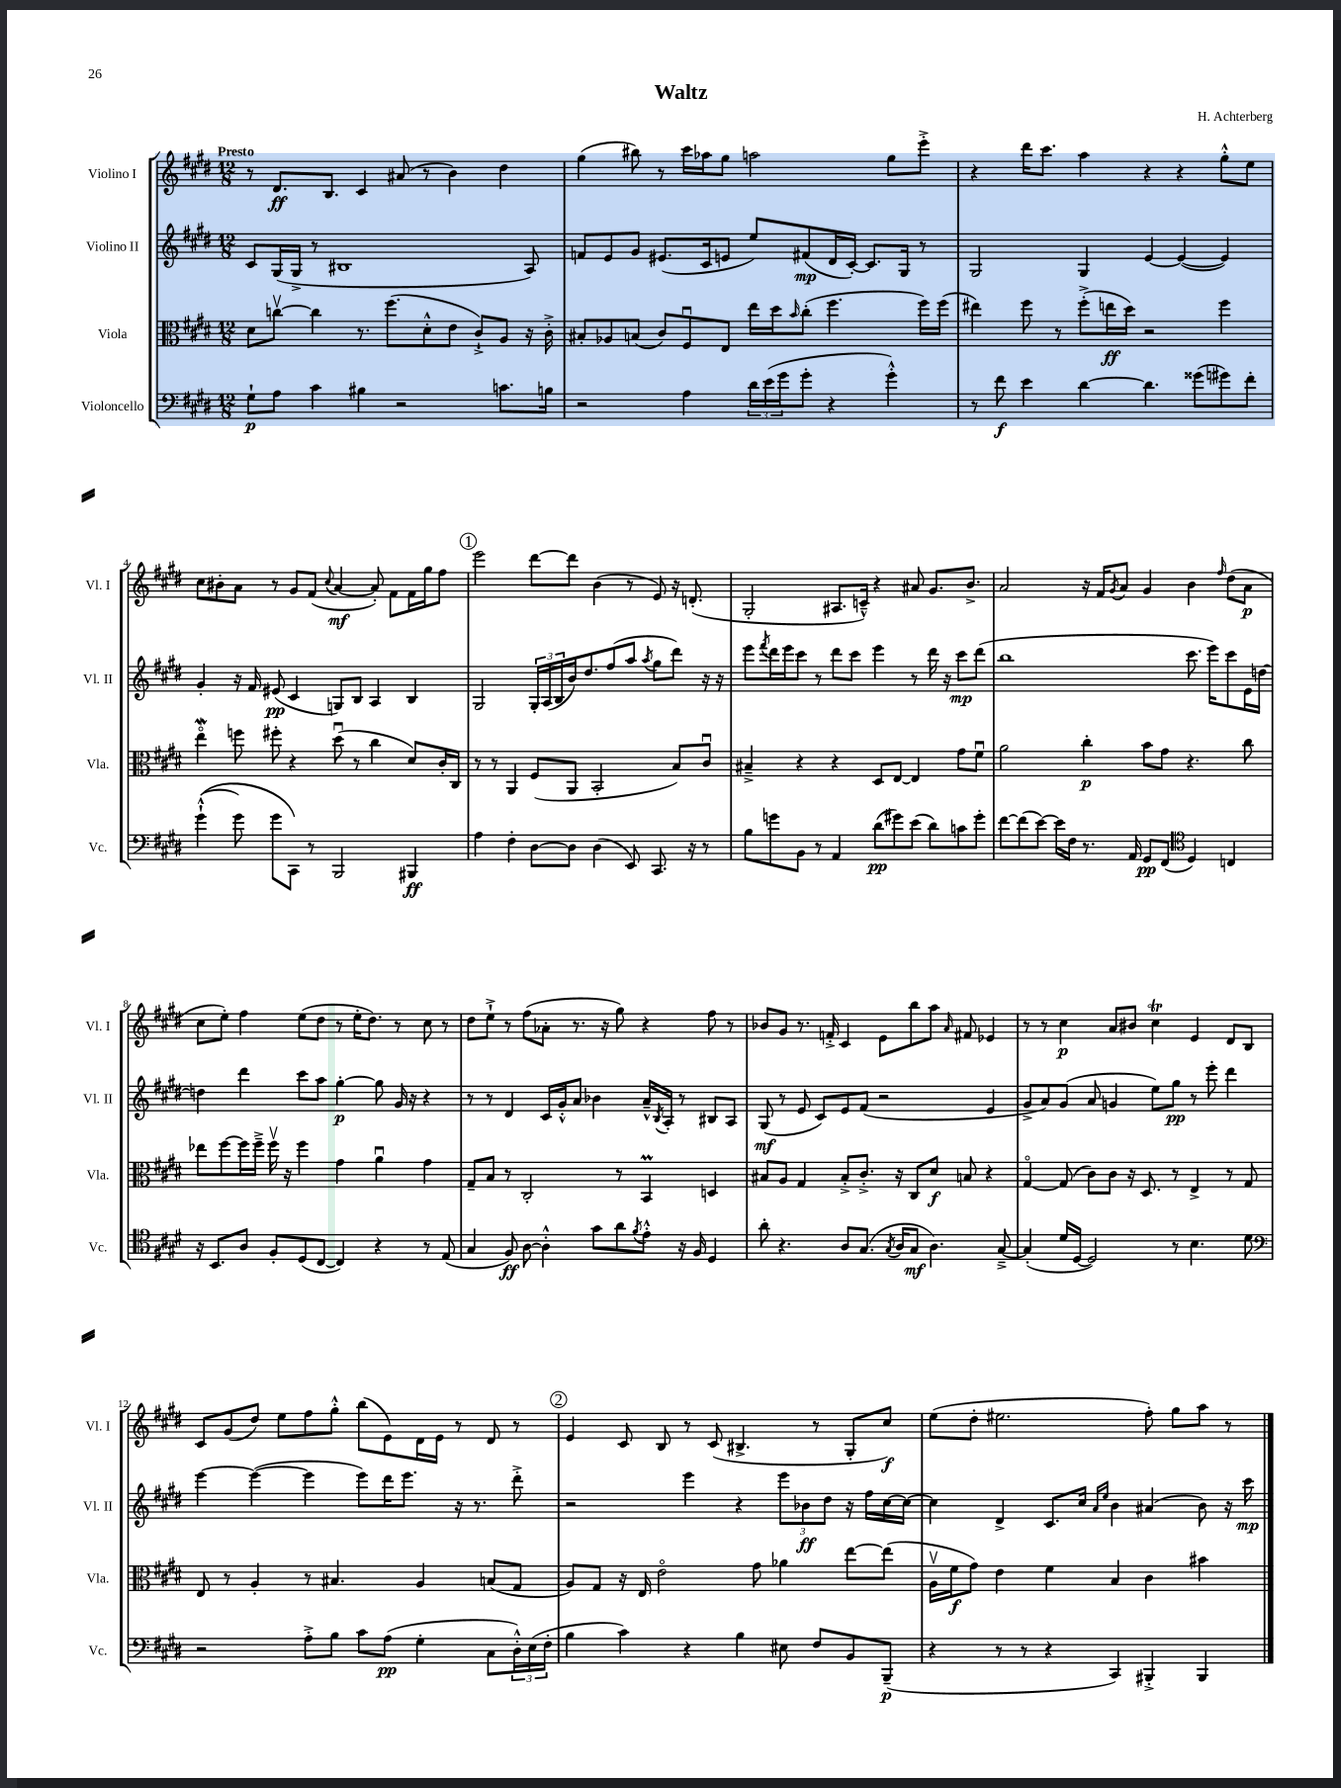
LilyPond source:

\header { title = "Waltz" composer = "H. Achterberg" }
<<
\new StaffGroup <<
\new Staff = "s0" \with { instrumentName = "Violino I" shortInstrumentName = "Vl. I" } {
    \clef treble \key e \major \numericTimeSignature \time 12/8 \tempo "Presto"
    r8 dis'8.\ff b8. cis'4 ais'8( r8 b'4) dis''4 |
    gis''4( bis''8) r8 cis'''16 aes''16 gis''8 a''2 gis''8 e'''8-.-> |
    r4 dis'''16 cis'''8. a''4 r4 r4 gis''8-.-^ e''8 |
    cis''8 bis'8-. a'8 r8 gis'8 fis'8( \appoggiatura { cis''8 } a'4~\mf a'8-.) fis'8 fis'16 gis''16 fis''8 |
    \mark \markup { \circle "1" } e'''2 dis'''8~ dis'''8 b'4( r8 e'8) r16 d'8.-.( |
    gis2-. ais8. c'16---^) r4 ais'8 gis'8. b'8.-> |
    a'2 r16 fis'16 \acciaccatura { gis'8 } a'8 gis'4 b'4 \grace { fis''16 } dis''8( a'8\p |
    cis''8 e''8-.) fis''4 e''8( dis''8 r8 e''16-. dis''8.) r8 cis''8 r8 |
    dis''8 e''8-!-> r8 fis''8( aes'8-. r8. r16 gis''8) r4 fis''8 r8 |
    bes'8 gis'8 r8. f'16-.-> cis'4 e'8 b''8 a''8 \grace { a'16 } fis'8 ees'4 |
    r8 r8 cis''4\p a'8 bis'8 cis''4\trill e'4 dis'8 b8 |
    cis'8 gis'8( dis''8) e''8 fis''8 gis''8-.-^ b''8( e'8) dis'16 e'16 r8 dis'8 r8 |
    \mark \markup { \circle "2" } e'4 cis'8 b8 r8 cis'8( bis4.-> r8 gis8-. cis''8\f) |
    e''8( dis''8-. eis''2. fis''8-.) gis''8 a''8 r8 \bar "|." |
}
\new Staff = "s1" \with { instrumentName = "Violino II" shortInstrumentName = "Vl. II" } {
    \clef treble \key e \major \numericTimeSignature \time 12/8
    cis'8 gis16( gis16-> r8 bis1 a8) |
    f'8 e'8 gis'8 eis'8.( cis'16 e'8 e''8) fis'8\mp( dis'16 cis'16~-.) cis'8. gis16 r8 |
    gis2 gis4 e'4~ e'4~( e'4) |
    gis'4-. r16 fis'16 eis'8\pp( cis'4 g8) b8 a4 b4 |
    \mark \markup { \circle "1" } gis2 \tuplet 3/2 { gis16-. a16( b16 } b'16) dis''8. fis''8( a''8 \acciaccatura { a''8 } gis''8 dis'''8) r16 r16 |
    e'''8 \acciaccatura { fis'''8 } dis'''16 e'''16 cis'''8 r8 dis'''8 cis'''8 e'''4 r8 dis'''16 r16 cis'''8\mp dis'''8( |
    b''1 cis'''8. e'''16) cis'''8 e'16 d''16~ |
    d''4 dis'''4 cis'''8 a''8 gis''4~-.\p gis''8 gis'16 r16 r4 |
    r8 r8 dis'4 cis'16 gis'16-.-^ a'8 bes'4 a'16---^ \acciaccatura { b8 } a16-. r8 bis8 a8 |
    gis8\mf( r8 e'8 cis'8) e'8 fis'8( r2 e'4 |
    gis'8-> a'8) gis'8( a'8 g'4 e''8) gis''8\pp r8 e'''8-. dis'''4 |
    e'''4~ e'''4~( e'''4 e'''8) dis'''16 e'''8. r16 r8. dis'''8-.-> |
    \mark \markup { \circle "2" } r2 e'''4 r4 \tuplet 3/2 { e'''8 bes'8\ff dis''8 } r16 fis''16 cis''16~ cis''16~ |
    cis''4 dis'4-> cis'8. cis''16 \grace { a'16 e''16 } b'4 ais'4( b'8) r16 cis'''16\mp \bar "|." |
}
\new Staff = "s2" \with { instrumentName = "Viola" shortInstrumentName = "Vla." } {
    \clef alto \key e \major \numericTimeSignature \time 12/8
    dis'8 c''8~\upbow c''4 r8. fis''8.( dis'8-.-^ e'8 cis'8-!->) a8 r16 cis'16-.-> |
    bis8-. aes8 b8( cis'8) fis8\downbow e8 e''16 dis''16 \grace { b'16 } cis''8-.( fis''4. fis''16) fis''16( |
    eis''4) fis''8 r8 fis''8-.->( e''16\ff dis''16) r2 fis''4 |
    e''4\flageolet\mordent f''8 fis''8-. r4 dis''8\downbow( r8 cis''4 dis'8) cis'16-. cis16 |
    \mark \markup { \circle "1" } r8 r8 a,4 fis8( a,8 b,2-. b8) cis'8\downbow |
    bis4---> r4 r4 dis8 e8~ e4 gis'8 fis'8\downbow |
    a'2 cis''4-.\p b'8 gis'8 r4. cis''8 |
    ees''8 fis''8~ fis''16 fis''16---> fis''16\upbow r16 fis''4 gis'4 a'4\downbow gis'4 |
    gis8-- b8 r8 cis2-. r8 b,4\prall d4 |
    bis8 a8 gis4 bis8-.-> cis'8.-.-> r16 cis8 dis'8\f b8 r4 |
    gis4~\flageolet gis8( cis'8) cis'8 r16 dis8. r8 e4-> r8 gis8 |
    e8 r8 a4-. r8 bis4. a4 b8( gis8 |
    \mark \markup { \circle "2" } a8) gis8 r16 e16 e'2\flageolet gis'8 aes'4 e''8~ e''8( |
    a16\upbow fis'16\f gis'8) e'4 fis'4 b4 cis'4 bis'4 \bar "|." |
}
\new Staff = "s3" \with { instrumentName = "Violoncello" shortInstrumentName = "Vc." } {
    \clef bass \key e \major \numericTimeSignature \time 12/8
    gis8-!\p a8 cis'4 bis4 r2 c'8. b16 |
    r2 a4 \tuplet 3/2 { dis'16 e'16( gis'16 } gis'8-. r4 gis'4-.-^) |
    r8 fis'8\f e'4 dis'4~ dis'4. gisis'8( gis'8) fis'8-. |
    gis'4-!-^(\( gis'8) gis'8 cis,8\) r8 b,,2 bis,,4\ff |
    \mark \markup { \circle "1" } a4 fis4-. dis8~ dis8 dis4( e,8) cis,8. r16 r8 |
    b8 g'8 b,8 r8 a,4 dis'8\pp( gis'8) e'8( dis'8) c'8 gis'8-. |
    fis'8~ fis'8( e'8~) e'16 fis16 r8. a,16 gis,8\pp fis,8( \clef tenor dis4) c4 |
    r16 b,8. a8 fis8-. dis8( cis8~ cis4) r4 r8 e8( |
    gis4 fis8\ff) a8~ a4-.-^ gis'8 a'8 \acciaccatura { fis'8 } e'8-.-^ r16 fis16 dis4 |
    a'8-. r4. a8 gis8.( \acciaccatura { gis8 } a16 gis8\mf a4.) gis8~---> |
    gis4-.( dis'16 dis16~ dis2) r8 b4. dis'8 |
    \clef bass r2 a8-.-> b8 cis'8 a8\pp( gis4-. cis8 \tuplet 3/2 { dis16-.-^) e16( fis16-. } |
    \mark \markup { \circle "2" } b4 cis'4) r4 b4 eis8 fis8 b,8 b,,8--\p( |
    r4 r8 r8 r4 cis,4) bis,,4-.-> bis,,4 \bar "|." |
}
>>
>>
